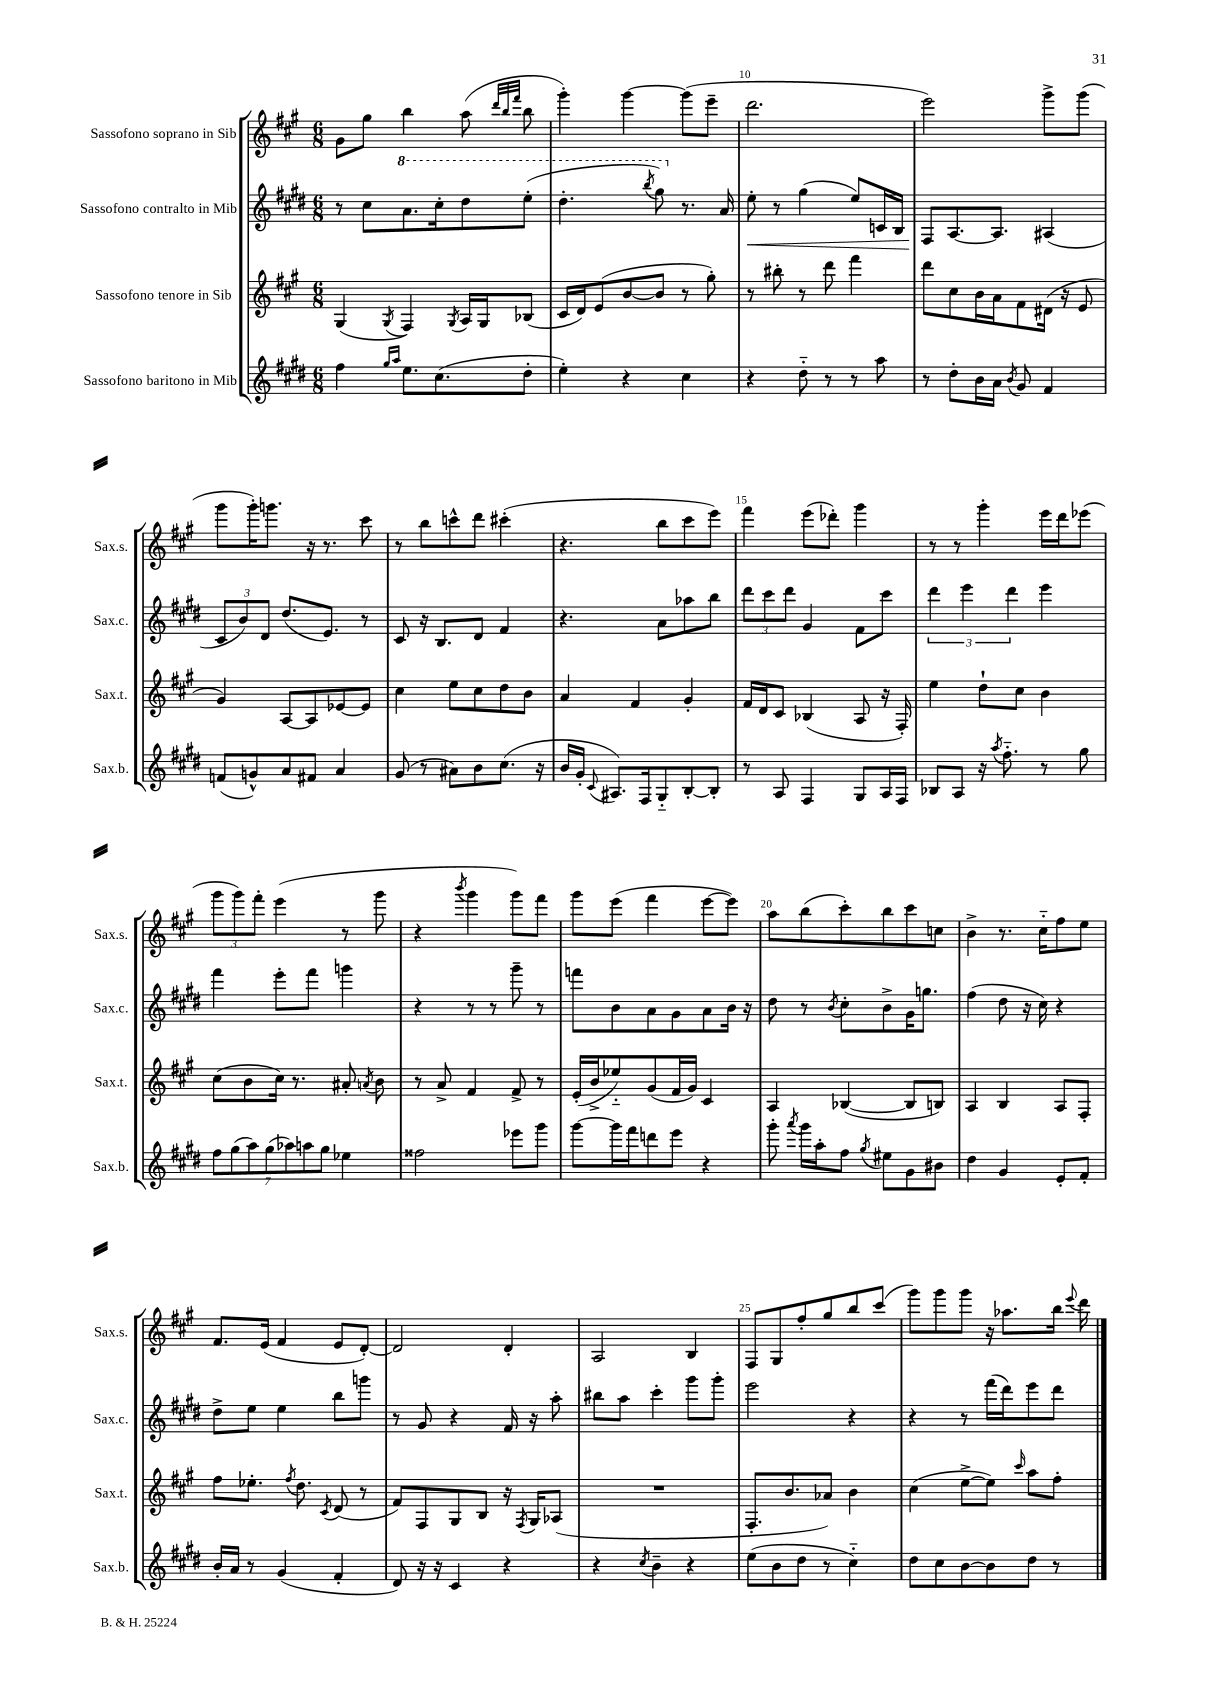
<<
\new StaffGroup <<
\new Staff = "s0" \with { instrumentName = "Sassofono soprano in Sib" shortInstrumentName = "Sax.s." } {
    \clef treble \key a \major \numericTimeSignature \time 6/8
    \autoBeamOff gis'8[ gis''8] b''4 a''8( \grace { d'''32[ b''32 fis'''32] } b''8 |
    gis'''4-.) gis'''4~ gis'''8[( e'''8]-- |
    d'''2. |
    e'''2) gis'''8[-> gis'''8]( |
    gis'''8[ gis'''16-.) g'''8.] r16 r8. cis'''8 |
    r8 b''8[ c'''8-^ d'''8] cis'''4-.( |
    r4. b''8[ cis'''8 e'''8]) |
    fis'''4 e'''8[( des'''8]-.) gis'''4 |
    r8 r8 gis'''4-. e'''16[ d'''16 ees'''8]( |
    \tuplet 3/2 { gis'''8[ gis'''8) fis'''8]-. } e'''4( r8 gis'''8 |
    r4 \acciaccatura { b'''8 } gis'''4 gis'''8[) fis'''8] |
    gis'''8[ e'''8]( fis'''4 e'''8[~ e'''8]) |
    a''8[ b''8( cis'''8-.) b''8 cis'''8 c''8] |
    b'4-> r8. cis''16[-_ fis''8 e''8] |
    fis'8.[ e'16]( fis'4 e'8[ d'8]~-.) |
    d'2 d'4-. |
    a2 b4 |
    fis8[ gis8 fis''8-. gis''8 b''8 cis'''8]( |
    gis'''8[) gis'''8 gis'''8] r16 aes''8.[ b''16] \appoggiatura { e'''8 } d'''16 \bar "|." |
}
\new Staff = "s1" \with { instrumentName = "Sassofono contralto in Mib" shortInstrumentName = "Sax.c." } {
    \clef treble \key e \major \numericTimeSignature \time 6/8
    \autoBeamOff r8 cis''8[ \ottava #1 a''8. cis'''16-. dis'''8 e'''8]-.( |
    dis'''4.-. \acciaccatura { b'''8 } gis'''8) \ottava #0 r8. a'16 |
    e''8-.\< r8 gis''4( e''8[) c'16 b16] |
    fis8[\! a8.~ a8.] ais4( |
    \tuplet 3/2 { cis'8[ b'8) dis'8] } dis''8.[( e'8.]) r8 |
    cis'8 r16 b8.[ dis'8] fis'4 |
    r4. a'8[ aes''8 b''8] |
    \tuplet 3/2 { dis'''8[ cis'''8 dis'''8] } gis'4 fis'8[ cis'''8] |
    \tuplet 3/2 { dis'''4 e'''4 dis'''4 } e'''4 |
    fis'''4 e'''8[-. fis'''8] g'''4 |
    r4 r8 r8 gis'''8-- r8 |
    f'''8[ b'8 a'8 gis'8 a'8 b'16] r16 |
    dis''8 r8 \acciaccatura { b'8 } cis''8[-. b'8-> gis'16 g''8.] |
    fis''4( dis''8 r16 cis''16) r4 |
    dis''8[-> e''8] e''4 b''8[ g'''8] |
    r8 gis'8 r4 fis'16 r16 a''8-. |
    bis''8[ a''8] cis'''4-. gis'''8[ gis'''8]-. |
    e'''2 r4 |
    r4 r8 fis'''16[( dis'''16) e'''8 dis'''8] \bar "|." |
}
\new Staff = "s2" \with { instrumentName = "Sassofono tenore in Sib" shortInstrumentName = "Sax.t." } {
    \clef treble \key a \major \numericTimeSignature \time 6/8
    \autoBeamOff gis4( \acciaccatura { gis8 } fis4) \acciaccatura { gis8 } a16[ gis16 bes8]( |
    cis'16[ d'16) e'8( b'8~ b'8] r8 gis''8-.) |
    r8 bis''8-. r8 d'''8 fis'''4 |
    d'''8[ cis''8 b'16 a'16 fis'8 dis'16]( r16 e'8 |
    gis'4) a8[~ a8 ees'8~ ees'8] |
    cis''4 e''8[ cis''8 d''8 b'8] |
    a'4 fis'4 gis'4-. |
    fis'16[ d'16 cis'8] bes4( a8 r16 fis16-.) |
    e''4 d''8[-! cis''8] b'4 |
    cis''8[( b'8 cis''16]) r8. ais'8-. \acciaccatura { a'8 } b'8 |
    r8 a'8-> fis'4 fis'8-> r8 |
    e'16[-.( b'16-> ees''8-_) gis'8( fis'16 gis'16]) cis'4 |
    a4 bes4~( bes8[ b8]) |
    a4 b4 a8[ fis8]-. |
    fis''8[ ees''8.]-. \acciaccatura { fis''8 } d''8. \acciaccatura { cis'8 } d'8( r8 |
    fis'8[) fis8 gis8 b8] r16 \acciaccatura { fis8 } gis16[ aes8]( |
    R2. |
    fis8.[-. b'8. aes'8]) b'4 |
    cis''4( e''8[~-> e''8]) \grace { cis'''16 } a''8[ fis''8]-. \bar "|." |
}
\new Staff = "s3" \with { instrumentName = "Sassofono baritono in Mib" shortInstrumentName = "Sax.b." } {
    \clef treble \key e \major \numericTimeSignature \time 6/8
    \autoBeamOff fis''4 \grace { gis''16[ a''16] } e''8.[ cis''8.( dis''8]-. |
    e''4-.) r4 cis''4 |
    r4 dis''8-_ r8 r8 a''8 |
    r8 dis''8[-. b'16 a'16] \acciaccatura { b'8 } gis'8 fis'4 |
    f'8[( g'8-^) a'8 fis'8] a'4 |
    gis'8( r8 ais'8[) b'8 cis''8.]( r16 |
    b'16[ gis'16]-. \appoggiatura { cis'8 } ais8.[) fis16 gis8-_ b8~-. b8]-. |
    r8 a8 fis4 gis8[ a16 fis16] |
    bes8[ a8] r16 \acciaccatura { a''8 } fis''8.-_ r8 gis''8 |
    \tuplet 7/4 { fis''8[ gis''8( a''8) gis''8( aes''8) a''8 gis''8] } ees''4 |
    fisis''2 ees'''8[ gis'''8] |
    gis'''8[~ gis'''16 fis'''16 d'''8 e'''8] r4 |
    gis'''8-. \acciaccatura { a'''8 } gis'''16[ a''16-. fis''8] \acciaccatura { gis''8 } eis''8[ gis'8 bis'8] |
    dis''4 gis'4 e'8[-. fis'8]-. |
    b'16[-. a'16] r8 gis'4( fis'4-. |
    dis'8) r16 r16 cis'4 r4 |
    r4 \acciaccatura { cis''8 } b'4-- r4 |
    e''8[( b'8 dis''8] r8 cis''4-_) |
    dis''8[ cis''8 b'8~ b'8 dis''8] r8 \bar "|." |
}
>>
>>
\layout { \context { \Score currentBarNumber = #8 \override BarNumber.break-visibility = ##(#f #t #t) barNumberVisibility = #(every-nth-bar-number-visible 5) } }
